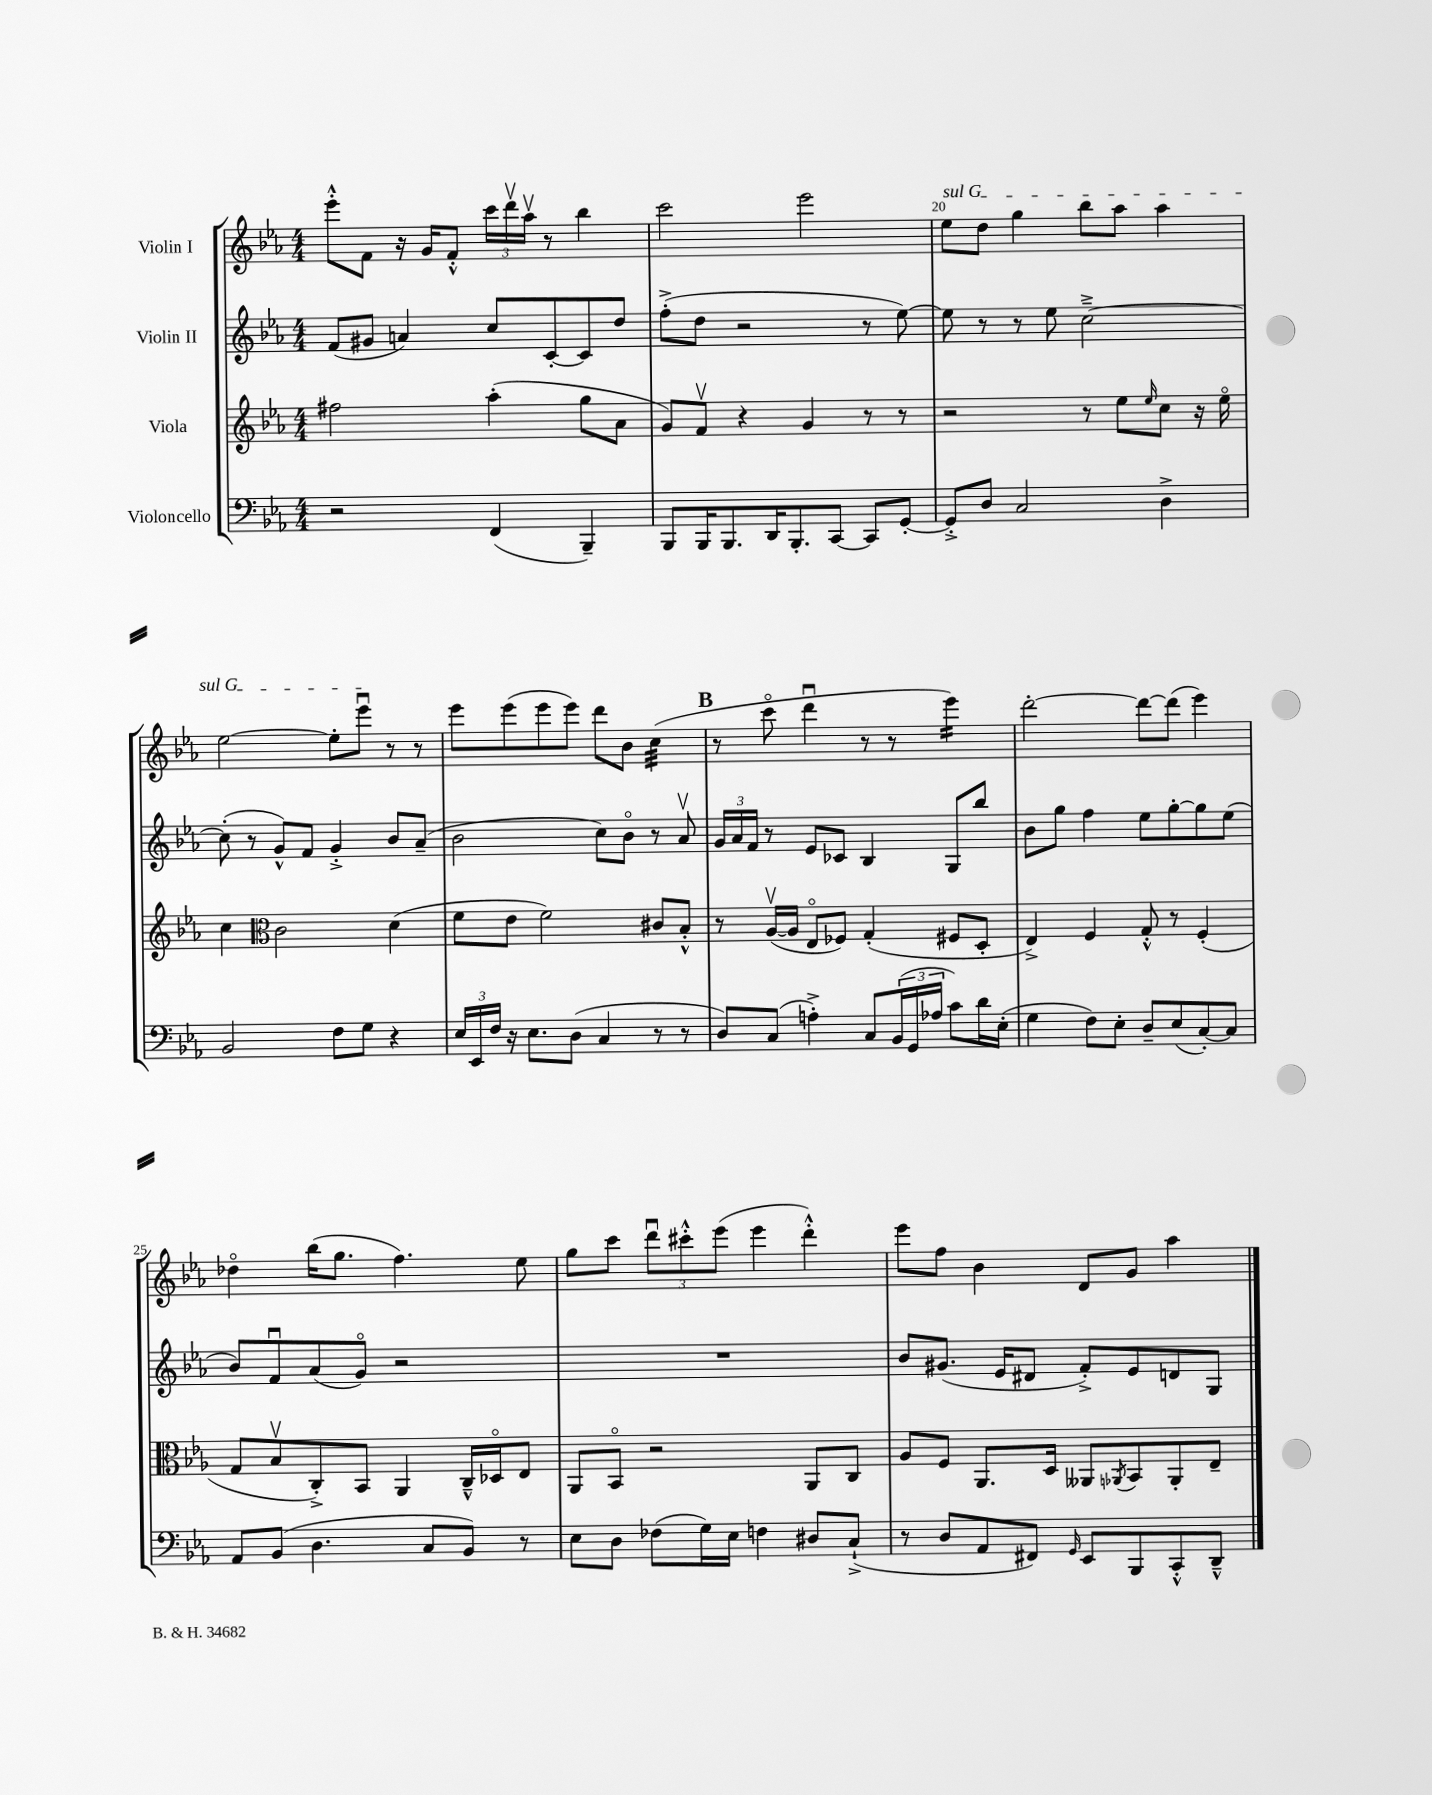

**kern	**kern	**kern	**kern
*staff4	*staff3	*staff2	*staff1
*clefF4	*clefG2	*clefG2	*clefG2
*k[b-e-a-]	*k[b-e-a-]	*k[b-e-a-]	*k[b-e-a-]
*M4/4	*M4/4	*M4/4	*M4/4
2r	2ff#	(8f	8eee-'^^
.	.	8g#	8f
.	.	4a)	16r
.	.	.	16g
.	.	.	8f'^^
(4FF	(4aa-'	8cc	24ccc
.	.	.	24dddv
.	.	.	24aa-v
.	.	[8c'	8r
4BBB-~)	8gg	8c]	4bb-
.	8a-	8dd	.
=	=	=	=
8BBB-	8g)	(8ff'^	2ccc
16BBB-	8fv	8dd	.
8.BBB-	.	.	.
.	4r	2r	.
16DD	.	.	.
8.BBB-'	.	.	.
.	4g	.	2eee-
[8CC	.	.	.
8CC]	8r	8r	.
[8GG'	8r	[8ee-)	.
=	=	=	=
8GG'^]	2r	8ee-]	8ee-
8D	.	8r	8dd
2C	.	8r	4gg
.	.	8ee-	.
.	8r	[2cc~^	8bb-
.	8ee-	.	8aa-
.	16qqee-	.	.
4D^	8cc	.	4aa-
.	16r	.	.
.	16ee-o	.	.
=	=	=	=
2BB-	4cc	(8cc']	[2ee-
.	.	8r	.
*	*clefC3	*	*
.	2c	8g^^)	.
.	.	8f	.
8F	.	4g'^	8ee-']
8G	.	.	8eee-u
4r	(4d	8b-	8r
.	.	(8a-~	8r
=	=	=	=
24E-	8f	2b-	8eee-
24EE-	.	.	.
24F	.	.	.
16r	8e-	.	(8eee-
8.E-	.	.	.
.	2f)	.	8eee-
(8D	.	.	8eee-)
4C	.	8cc)	8ddd
.	.	8b-o	8b-
8r	8c#	8r	(4cc
8r	8B-'^^	8a-v	.
=	=	=	=
8D)	8r	24g	8r
.	.	24a-	.
.	.	24f	.
(8C	([16A-v	8r	8ccco
.	16A-]	.	.
4A'^)	8E-o	8e-	4dddu
.	8F-)	8c-	.
8C	(4G'	4B-	8r
(24BB-	.	.	8r
24GG	.	.	.
24A-	.	.	.
8c)	8F#	8G	4eee-)
16d	8D'	8bb-	.
(16E-'	.	.	.
=	=	=	=
4G	4E-^)	8b-	[2ddd'
.	.	8gg	.
8F)	4F	4ff	.
8E-'	.	.	.
8D~	8G'^^	8ee-	8ddd_
(8E-	8r	[8gg'	(8ddd]
[8C')	(4F'	8gg]	4eee-)
8C]	.	(8ee-	.
=	=	=	=
8AA-	8G	8b-)	4dd-o
(8BB-	8B-v	8fu	.
4.D	8C'^)	(8a-	(16bb-
.	.	.	8.gg
.	8BB-	8go)	.
.	4AA-	2r	4.ff)
8C	.	.	.
8BB-)	16C~^^	.	.
.	16D-o	.	.
8r	8E-	.	8ee-
=	=	=	=
8E-	8AA-	1r	8gg
8D	8BB-o	.	8ccc
(8F-	2r	.	12dddu
.	.	.	12ccc#'^^
16G)	.	.	.
.	.	.	(12eee-
16E-	.	.	.
4F	.	.	4eee-
8D#	8AA-	.	4ddd'^^)
(8C`^	8C	.	.
=	=	=	=
8r	8A-	8b-	8eee-
8D	8F	(8.g#	8ff
8AA-	8.AA-	.	4b-
.	.	16e-	.
8FF#)	.	8d#	.
.	16D	.	.
16qqGG	.	.	.
8EE-	8AA--	8f'^)	8d
.	8qAA-	.	.
8BBB-	8BB-	8e-	8g
8CC'^^	8AA-'	8d	4aa-
8DD~^^	8E-~	8G	.
==	==	==	==
*-	*-	*-	*-
